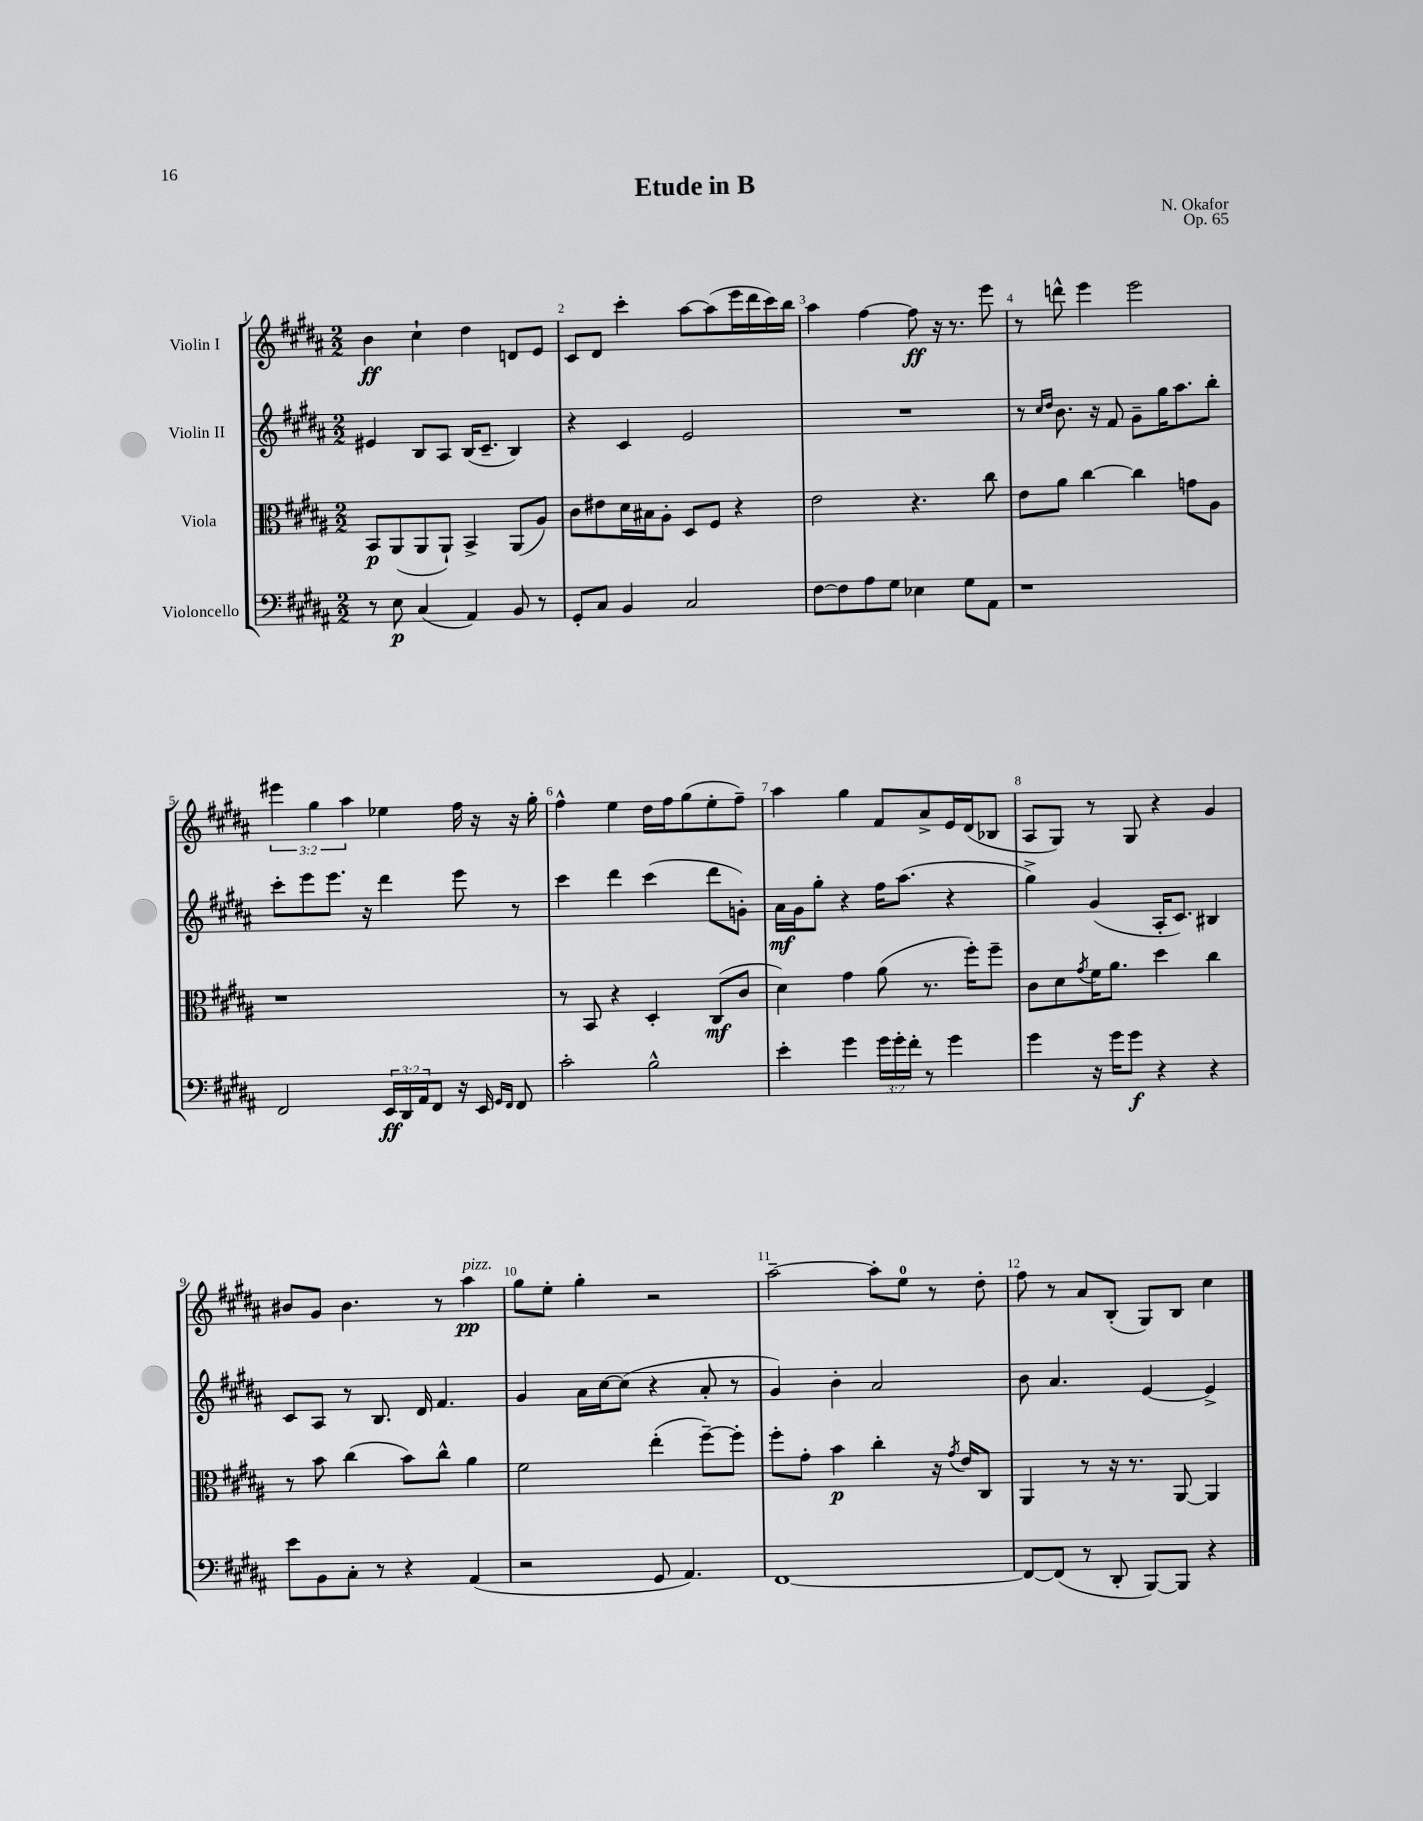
\header { title = "Etude in B" composer = "N. Okafor" opus = "Op. 65" }
<<
\new StaffGroup <<
\new Staff = "s0" \with { instrumentName = "Violin I" } {
    \clef treble \key b \major \numericTimeSignature \time 2/2 \override Staff.TupletNumber.text = #tuplet-number::calc-fraction-text
    b'4\ff cis''4-! dis''4 d'8 e'8 |
    cis'8 dis'8 cis'''4-. ais''8~ ais''8( e'''16 dis'''16 cis'''16) b''16 |
    ais''4 fis''4~ fis''8\ff r16 r8. e'''8 |
    r8 d'''8-^ e'''4 e'''2 |
    \tuplet 3/2 { eis'''4 gis''4 ais''4 } ees''4 fis''16 r16 r16 gis''16-. |
    fis''4-^ e''4 dis''16 fis''16 gis''8( e''8-. fis''8--) |
    ais''4 gis''4 fis'8 ais'8-> e'16 dis'16( bes8 |
    ais8 gis8) r8 gis8 r4 gis'4 |
    bis'8 gis'8 bis'4. r8 ais''4\pp^\markup { \italic "pizz." } |
    gis''8 e''8-. gis''4-. r2 |
    ais''2~-- ais''8-. e''8-0 r8 dis''8-. |
    fis''8 r8 ais'8 b8-.( gis8) b8 cis''4 \bar "|." |
}
\new Staff = "s1" \with { instrumentName = "Violin II" } {
    \clef treble \key b \major \numericTimeSignature \time 2/2
    eis'4 b8 ais8 b16( cis'8.-- b4) |
    r4 cis'4 e'2 |
    R1 |
    r8 \grace { cis''16 dis''16 } b'8. r16 fis'8 gis'8-- gis''16 ais''8. b''8-. |
    cis'''8-. e'''8 e'''8. r16 dis'''4 e'''8 r8 |
    cis'''4 dis'''4 cis'''4( dis'''8 g'8-.) |
    ais'16\mf gis'16 gis''8-. r4 fis''16 ais''8.( r4 |
    gis''4->) gis'4( ais16-. cis'8.) bis4 |
    cis'8 ais8 r8 b8. dis'16 fis'4. |
    gis'4 ais'16 cis''16~ cis''8( r4 ais'8-. r8 |
    gis'4) b'4-. ais'2 |
    b'8 ais'4. e'4~ e'4-> \bar "|." |
}
\new Staff = "s2" \with { instrumentName = "Viola" } {
    \clef alto \key b \major \numericTimeSignature \time 2/2
    b,8\p ais,8( ais,8 ais,8-!) b,4-> ais,8( ais8) |
    cis'8 eis'8 dis'16 bis16 ais8-. dis8 fis8 r4 |
    e'2 r4. cis''8 |
    e'8 ais'8 cis''4~ cis''4 g'8 ais8 |
    r1 |
    r8 b,8 r4 dis4-. cis8\mf( cis'8 |
    dis'4) gis'4 ais'8( r8. fis''16-.) fis''8-- |
    cis'8 dis'8 \acciaccatura { gis'8 } fis'16 ais'8. dis''4 cis''4 |
    r8 b'8 cis''4( b'8) cis''8-^ ais'4 |
    fis'2 e''4-.( fis''8~--) fis''8-. |
    fis''8-. gis'8-. b'4\p cis''4-. r16 \acciaccatura { gis'8 } e'16 cis8 |
    ais,4 r8 r16 r8. ais,8~ ais,4 \bar "|." |
}
\new Staff = "s3" \with { instrumentName = "Violoncello" } {
    \clef bass \key b \major \numericTimeSignature \time 2/2 \override Staff.TupletNumber.text = #tuplet-number::calc-fraction-text
    r8 e8\p cis4( ais,4) b,8 r8 |
    gis,8-. cis8 b,4 cis2 |
    fis8~ fis8 ais8 gis8 ees4 gis8 ais,8 |
    r1 |
    fis,2 \tuplet 3/2 { e,16\ff dis,16 ais,16 } fis,8 r16 e,16 \grace { gis,16 fis,16 } fis,8 |
    cis'2-. b2-^ |
    e'4-. gis'4 \tuplet 3/2 { gis'16 gis'16-. fis'16-. } r8 gis'4 |
    gis'4 r16 gis'16 gis'8\f r4 r4 |
    e'8 b,8 cis8-. r8 r4 ais,4( |
    r2 gis,8 ais,4.) |
    fis,1~ |
    fis,8~ fis,8( r8 dis,8-. b,,8~) b,,8 r4 \bar "|." |
}
>>
>>
\layout { \context { \Score \override BarNumber.break-visibility = ##(#f #t #t) barNumberVisibility = #all-bar-numbers-visible } }
